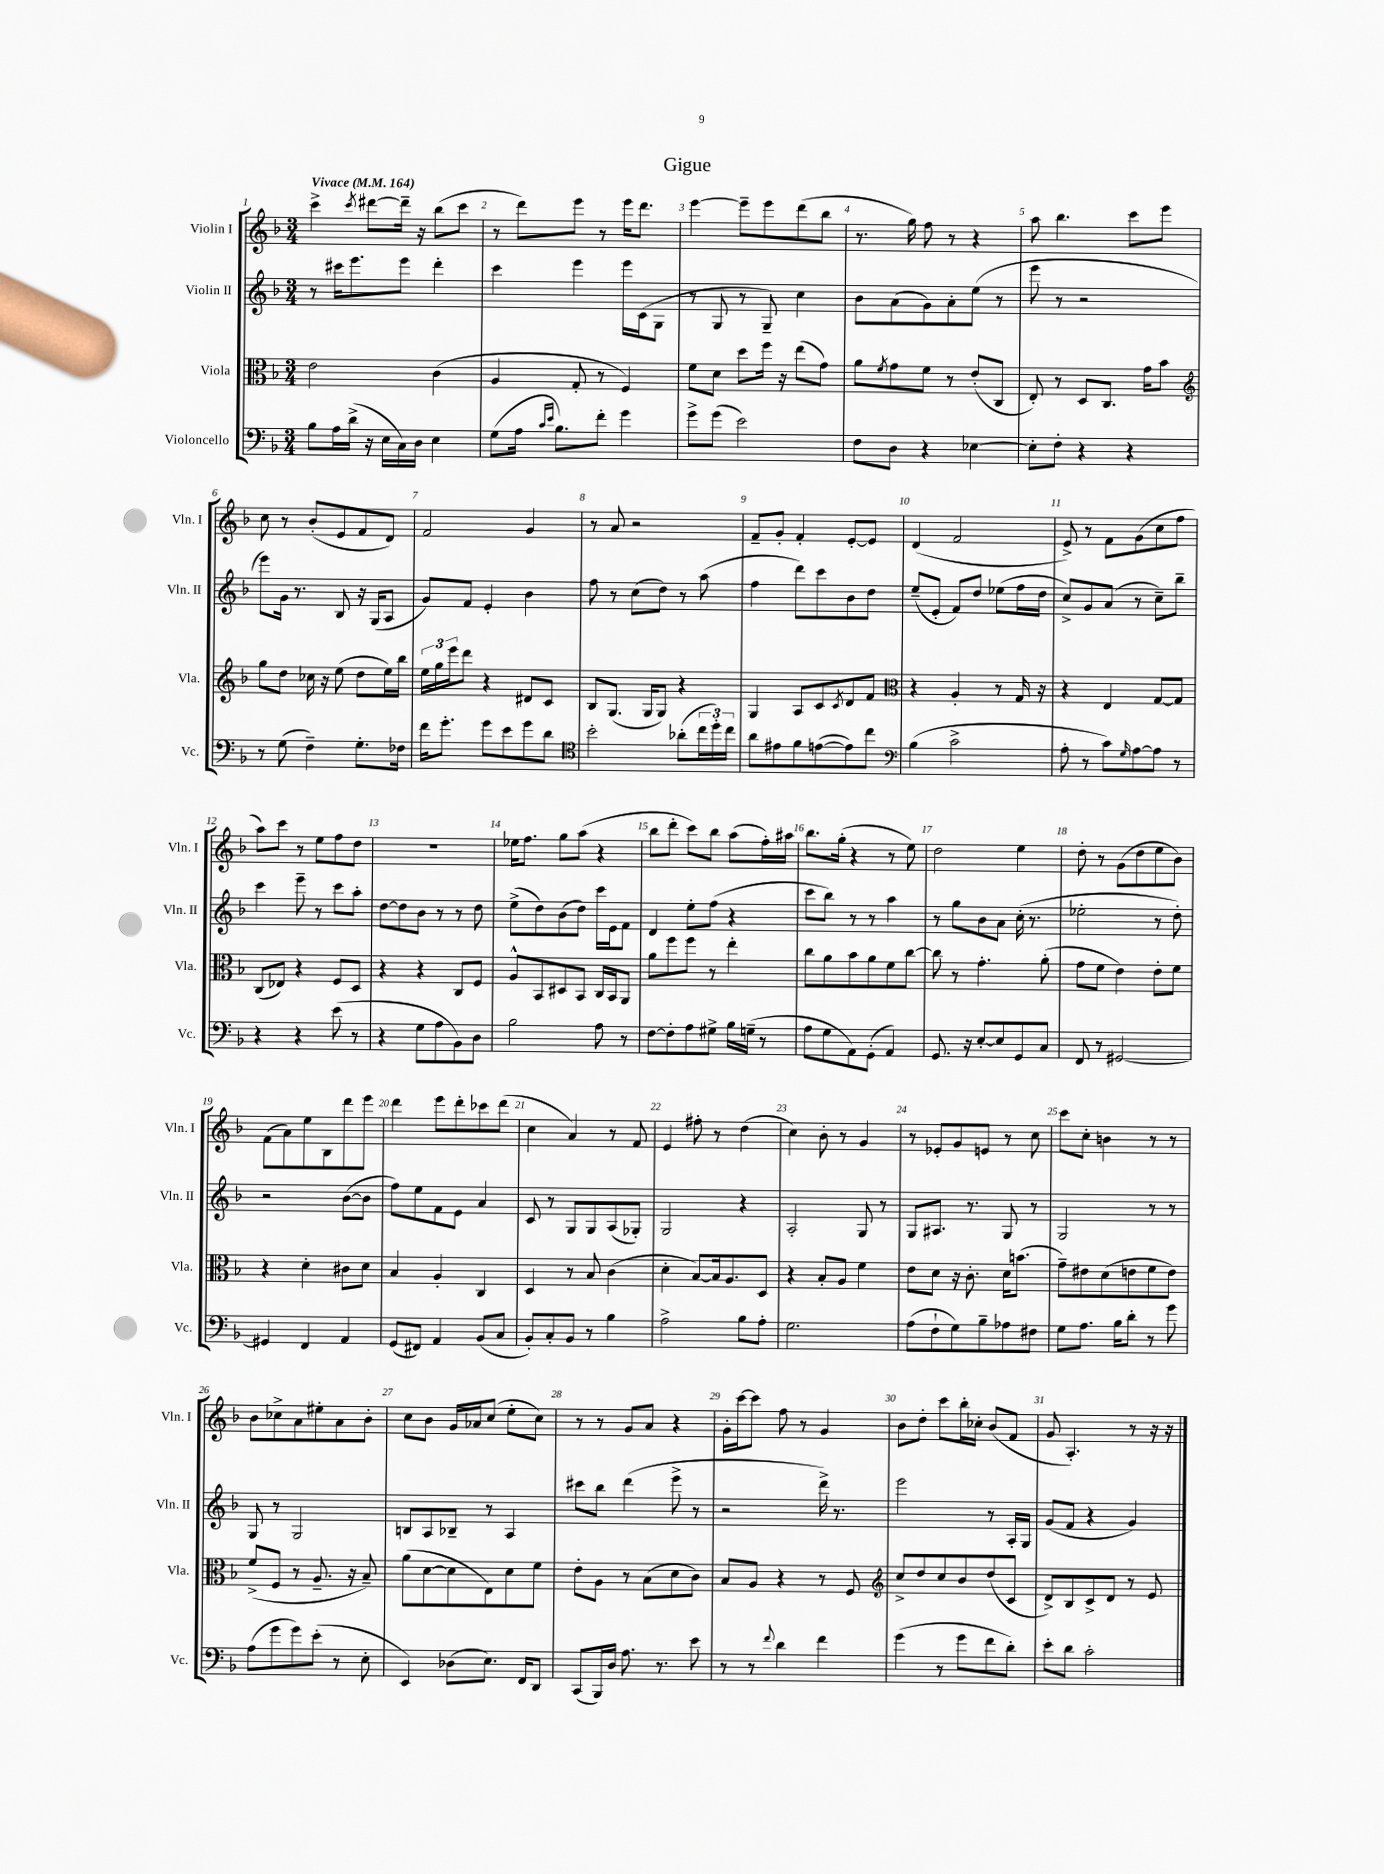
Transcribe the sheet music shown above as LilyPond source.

\header { title = "Gigue" }
<<
\new StaffGroup <<
\new Staff = "s0" \with { instrumentName = "Violin I" shortInstrumentName = "Vln. I" } {
    \clef treble \key f \major \numericTimeSignature \time 3/4 \tempo "Vivace" 4 = 164
    c'''4-> \acciaccatura { c'''8 } dis'''8~ dis'''16-- r16 bes''8( c'''8 |
    r8 d'''8) e'''8 r8 e'''16 d'''8. |
    e'''4~ e'''8-- e'''8 d'''8( bes''8 |
    r8. g''16) f''8 r8 r4 |
    a''8 bes''4. c'''8 e'''8 |
    c''8 r8 bes'8-.( e'8 f'8 d'8) |
    f'2 g'4 |
    r8 a'8 r2 |
    f'8-- g'8-. f'4-. e'8~-. e'8 |
    d'4( f'2 |
    e'8->) r8 f'8 g'8( c''8 f''8 |
    a''8) c'''8 r8 e''8 f''8 d''8 |
    R2. |
    ees''16 f''8. g''8 a''8( r4 |
    bes''8 d'''8-. c'''8) bes''8 a''8( f''16-.) ais''16 |
    bes''8. g''16-.( r4 r8 e''8) |
    d''2 e''4 |
    d''8-. r8 g'8( d''8 e''8 bes'8) |
    f'8( a'8) e''8 bes8 d'''8 e'''8 |
    d'''4 e'''8 d'''8-. ces'''8 d'''8( |
    c''4 a'4) r8 f'8 |
    e'4 fis''8-. r8 d''4( |
    c''4) bes'8-. r8 g'4 |
    r8 ees'8-. g'8 e'8 r8 c''8 |
    c'''8 c''8-. b'4 r8 r8 |
    bes'8 ces''8-> a'8 eis''8-. a'8 bes'8-. |
    c''8 bes'8 g'16 aes'16 c''8( e''8-. c''8) |
    r8 r8 g'8 a'8 r4 |
    g'16-. c'''16~ c'''8 f''8 r8 g'4 |
    bes'8 d''8-. c'''8 bes''16-. ces''16-. bes'8( f'8 |
    g'8 a4.-.) r8 r16 r16 \bar "|." |
}
\new Staff = "s1" \with { instrumentName = "Violin II" shortInstrumentName = "Vln. II" } {
    \clef treble \key f \major \numericTimeSignature \time 3/4
    r8 cis'''16 e'''8. e'''8 d'''4-. |
    c'''4 e'''4 e'''16 c'16( g8 |
    r8 g8 r8 g8--) c''4 |
    bes'8 a'8( g'8) a'8-. e''8( r8 |
    e'''8 r8 r2 |
    e'''8) g'16 r8. bes8 r16 g16( a8 |
    g'8) f'8 e'4-. bes'4 |
    f''8 r8 c''8( d''8) r8 a''8( |
    f''4 d'''8) c'''8 bes'8 d''8 |
    e''8--( e'8-. f'8) d''8 ees''8( f''16 d''16 |
    c''8->) g'8 a'8( r8 c''8--) bes''8-- |
    c'''4 e'''8-- r8 c'''8 a''8-. |
    d''8~ d''8 bes'8 r8 r8 d''8 |
    e''8->( d''8) bes'8( d''8) c'''16 e'16 f'8 |
    d'4 e''8-. f''8( r4 |
    c'''8 bes''8) r8 r8 a''4 |
    r8 g''8 bes'8 a'8 c''16-.( r8. |
    ees''2-. r8 d''8-.) |
    r2 bes'8~( bes'8 |
    f''8) e''8 f'8 e'8 a'4 |
    c'8 r8 g8 g8 a8( ges8-.) |
    g2 r4 |
    a2-. g8 r8 |
    g8 ais8. r8. g8 r8 |
    g2 r8 r8 |
    g8 r8 g2 |
    b8 a8 bes8-- r8 a4 |
    cis'''8 bes''8 d'''4( e'''8-> r8 |
    r2 d'''16->) r8. |
    e'''2 r8 a16-. g16 |
    g'8( f'8 r4 g'4) \bar "|." |
}
\new Staff = "s2" \with { instrumentName = "Viola" shortInstrumentName = "Vla." } {
    \clef alto \key f \major \numericTimeSignature \time 3/4
    e'2 c'4( |
    a4 g8-. r8 f4) |
    f'8 d'8 d''8 f''16 r16 e''8( g'8) |
    a'8 \acciaccatura { f'8 } g'8 f'8 r8 e'8-.( c8 |
    e8-.) r8 d8 c8. g'16 bes'8 |
    \clef treble g''8 d''8 ces''16 r16 e''8( d''8 e''16) bes''16 |
    \tuplet 3/2 { e''16 g''16 e'''16 } d'''8 r4 dis'8 c'8 |
    bes8 g8.( g16 g8) r4 |
    g4 a8 c'8 \acciaccatura { c'8 } d'8 f'8 |
    \clef alto r4 a4-. r8 g16 r16 |
    r4 e4 g8~ g8 |
    c8( ees8) r4 f8 d8 |
    r4 r4 c8 f8 |
    a8-^ bes,8 dis8 bes,8 c16 bes,16 a,8 |
    a'8 f''8 f''8 r8 e''4-. |
    c''8 a'8 bes'8 a'8 f'8 c''8~ |
    c''8 r8 g'4.-. a'8-.( |
    g'8 f'8 e'4) e'8-. f'8 |
    r4 d'4-. cis'8 d'8 |
    bes4 a4-. c4 |
    d4 r8 bes8 c'4( |
    d'4-. bes8~) bes16 a8. d8 |
    r4 bes8-. a8 f'4 |
    e'8 d'8 r16 c'8.-. d'16 b'8.( |
    g'8--) eis'8 d'8( e'8 f'8 e'8) |
    f'8->( f8 r8 a8.-- r16 bes8--) |
    a'8( d'8~ d'8 e8) d'8 f'8 |
    e'8-. a8 r8 bes8( d'8 c'8) |
    bes8 a8 r4 r8 f8 |
    \clef treble c''8-> d''8 c''8 bes'8 d''8( c'8 |
    d'8->) bes8 c'8-> d'8 r8 e'8 \bar "|." |
}
\new Staff = "s3" \with { instrumentName = "Violoncello" shortInstrumentName = "Vc." } {
    \clef bass \key f \major \numericTimeSignature \time 3/4
    bes8 a16 d'16->( r16 e16 c16) d16 e4 |
    g8( a16 \grace { c'16 e'16 } bes8.) f'8-. g'4 |
    g'8-> g'8( e'2) |
    f8 d8 r4 ees4~ |
    ees8-. f8-. r4 r4 |
    r8 g8( f4--) g8.-. fes16 |
    f'16 g'8.-. g'8 e'8 g'8 d'8 |
    \clef tenor bes'2-. aes'8-.( \tuplet 3/2 { c''16 d''16-.) c''16 } |
    a'8 eis'8 f'8 e'8~( e'8) c''8 |
    \clef bass bes4( c'2-> |
    a8-. r8 c'8) \grace { g16 } a8~ a8 r8 |
    r4 r4 e'8( r8 |
    r4 g8 a8 bes,8) d8 |
    bes2 a8 r8 |
    f8~ f8-. a8 gis8-> bes16 g16--( r8 |
    a8 g8 a,8) g,8-.( a,4) |
    g,8. r16 e8~-. e8 g,8 c8 |
    f,8 r8 gis,2~ |
    gis,4 f,4 a,4 |
    g,8( fis,8) a,4 bes,8( c8 |
    bes,8-.) c8-. bes,8 r8 bes4 |
    a2-> bes8 a8-. |
    g2. |
    a8( f8-! g8) bes8-- aes8 fis8 |
    g8 a8. bes16 d'8-. r8 g'8 |
    a8( g'8 g'8) e'8-.( r8 e8-. |
    e,4) des8( e8.) f,16 d,8 |
    c,8( bes,,16) d16 a8. r8. e'8 |
    r8 r8 \appoggiatura { f'8 } d'4 f'4 |
    g'4( r8 g'8 f'8 d'8-.) |
    e'8-. d'8 c'2-. \bar "|." |
}
>>
>>
\layout { \context { \Score \override BarNumber.break-visibility = ##(#f #t #t) barNumberVisibility = #all-bar-numbers-visible } }
